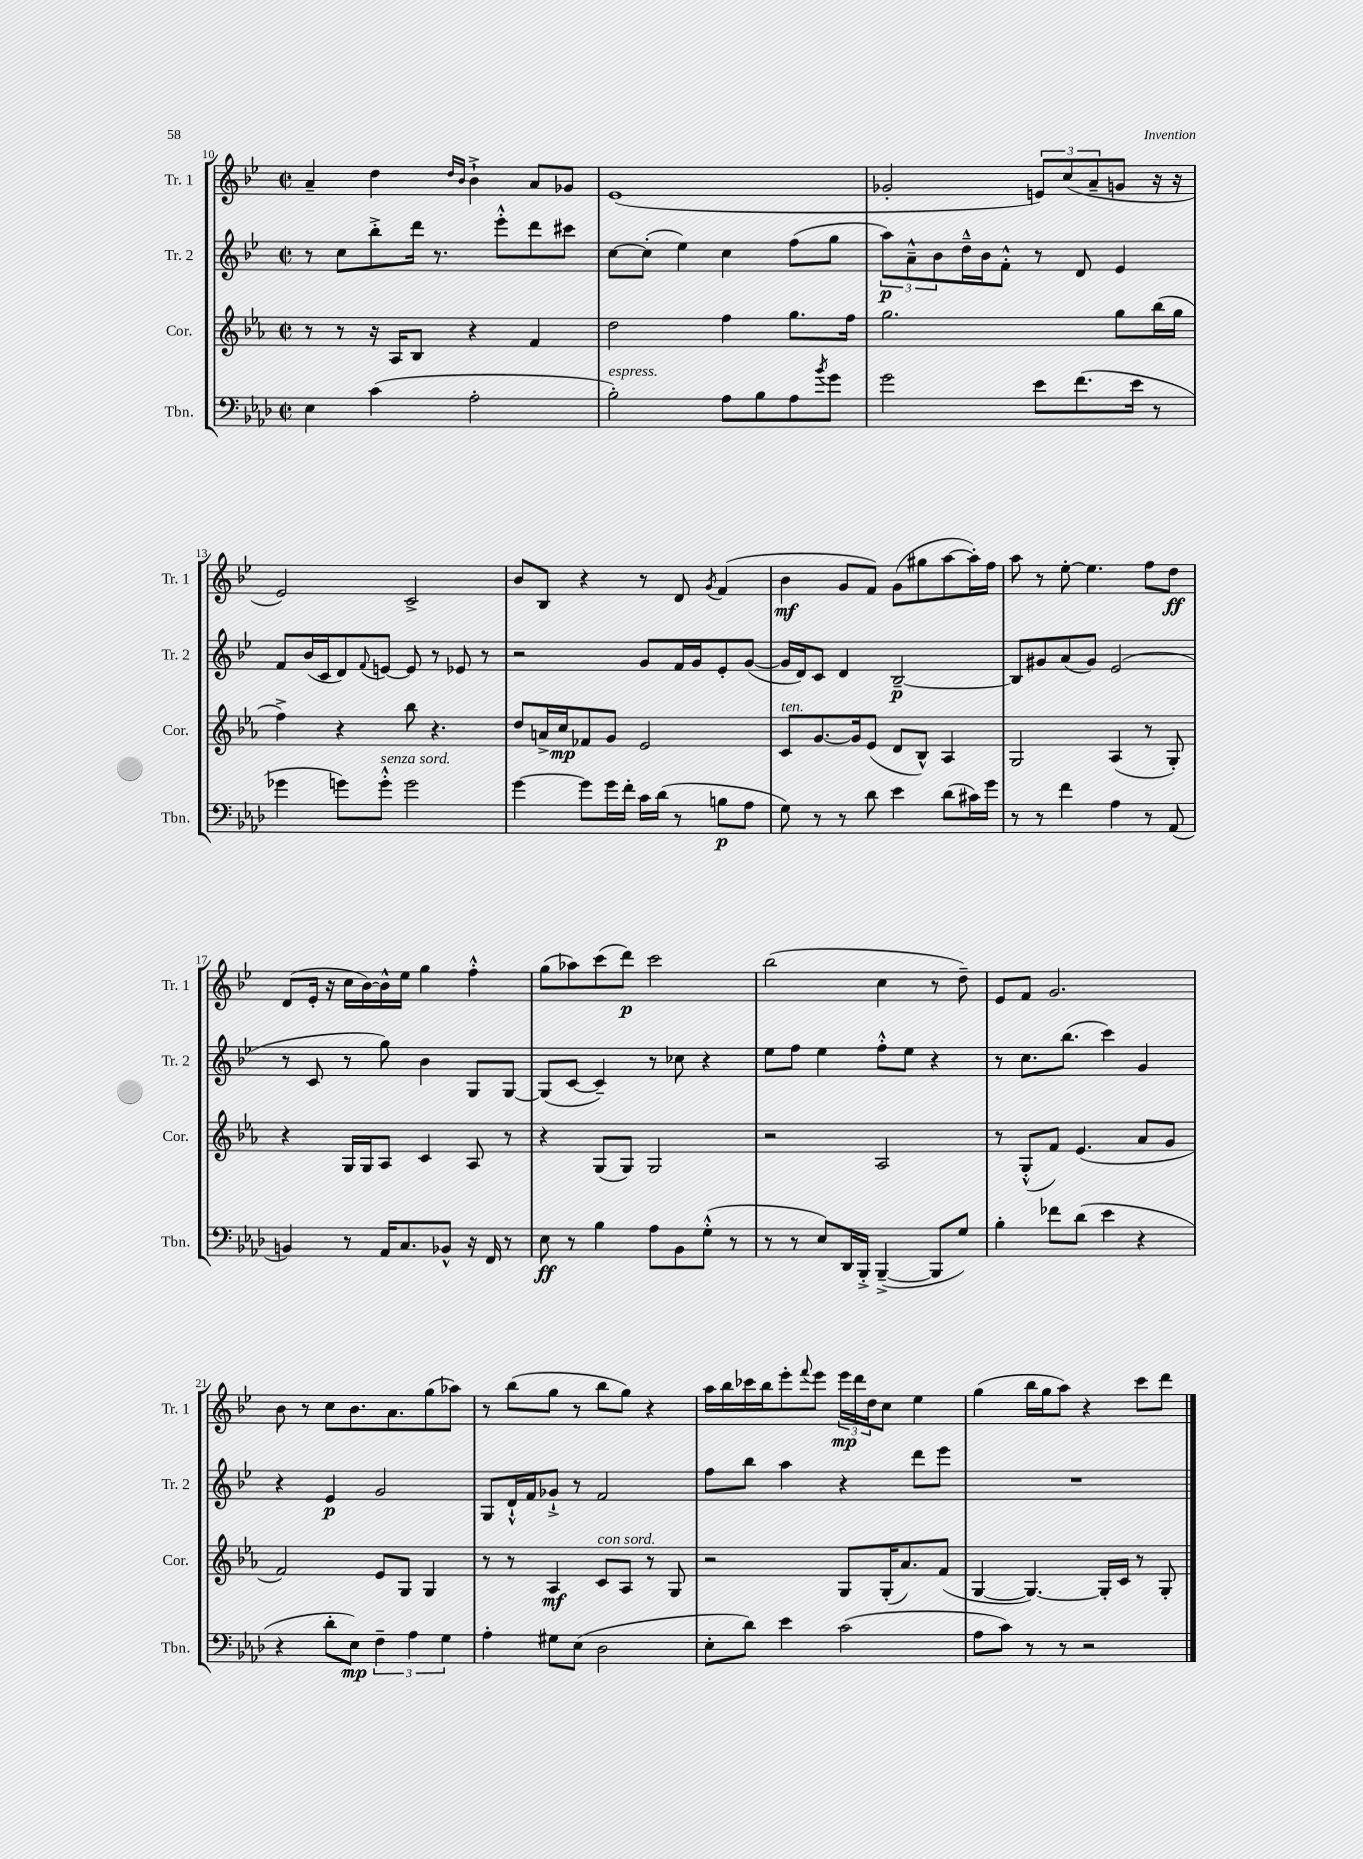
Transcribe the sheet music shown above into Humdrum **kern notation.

**kern	**kern	**kern	**kern
*staff4	*staff3	*staff2	*staff1
*clefF4	*clefG2	*clefG2	*clefG2
*k[b-e-a-d-]	*k[b-e-a-]	*k[b-e-]	*k[b-e-]
*M2/2	*M2/2	*M2/2	*M2/2
*met(c|)	*met(c|)	*met(c|)	*met(c|)
4E-	8r	8r	4a~
.	8r	8cc	.
(4c	16r	8bb-'^	4dd
.	16A-	.	.
.	8B-	16ddd	.
.	.	8.r	.
.	.	.	16qqdd
.	.	.	16qqb-
2A-'	4r	.	4b-`^
.	.	8eee-'^^	.
.	4f	8ddd	8a
.	.	8ccc#	8g-
=	=	=	=
2B-')	2dd	[8cc	(1e-
.	.	(8cc']	.
.	.	4ee-)	.
8A-	4ff	4cc	.
8B-	.	.	.
8A-	8.gg	(8ff	.
8qb-	.	.	.
8g	.	8gg	.
.	16ff	.	.
=	=	=	=
2g	2.gg	12aa)	2g-'
.	.	12a~^^	.
.	.	12b-	.
.	.	16dd~^^	.
.	.	16b-	.
.	.	8f'^^	.
8e-	.	8r	12e)
.	.	.	(12cc
(8.f	.	8d	.
.	.	.	12a~
.	8gg	4e-	8g
16e-	.	.	.
8r	(16bb-	.	16r
.	16gg	.	16r
=	=	=	=
4g-	4ff^)	8f	2e-)
.	.	(16b-	.
.	.	16c	.
8g)	4r	8d)	.
.	.	8qqf	.
8g'^^	.	[8e	.
2g	8bb-	8e]	2c^
.	4.r	8r	.
.	.	8e-	.
.	.	8r	.
=	=	=	=
[4g	8dd	2r	8b-
.	16a^	.	8B-
.	16cc	.	.
8g]	8f-	.	4r
16g	8g	.	.
16f'	.	.	.
16c	2e-	8g	8r
(16d-	.	.	.
8r	.	16f	8d
.	.	16g	.
.	.	.	8qg
8B	.	8e-'	(4f
8A-	.	([8g	.
=	=	=	=
8G)	8c	16g]	4b-
.	.	16d)	.
8r	[8.g	8c	.
8r	.	4d	8g
.	16g]	.	.
8d-	(8e-	.	8f)
4e-	8d	[2B-~	(8g
.	8B-^^)	.	8gg#
(8d-	4A-	.	[8aa
16c#)	.	.	16aa'])
16g	.	.	16ff
=	=	=	=
8r	2G	8B-]	8aa
8r	.	8g#	8r
4f	.	(8a	[8ee-'
.	.	8g#)	4.ee-]
4A-	(4A-	(2e-	.
8r	8r	.	8ff
(8AA-	8G')	.	8dd
=	=	=	=
4BB)	4r	8r	(8d
.	.	8c	16e-'
.	.	.	16r
8r	16G	8r	16cc
.	16G	.	[16b-)
16AA-	8A-	8gg)	16b-^^]
8.C	.	.	16ee-
.	4c	4b-	4gg
8BB-^^	.	.	.
16r	8A-	8G	4ff'^^
16FF	.	.	.
8r	8r	[8G	.
=	=	=	=
8E-	4r	(8G]	(8gg
8r	.	[8c	8aa-)
4B-	(8G	4c~])	(8ccc
.	8G)	.	8ddd)
8A-	2G	8r	2ccc
8BB-	.	8cc-	.
(8G'^^	.	4r	.
8r	.	.	.
=	=	=	=
8r	2r	8ee-	(2bb-
8r	.	8ff	.
8E-)	.	4ee-	.
16DD-	.	.	.
16BBB-'^	.	.	.
([4BBB-~^	2A-	8ff'^^	4cc
.	.	8ee-	.
8BBB-]	.	4r	8r
8G)	.	.	8dd~)
=	=	=	=
4B-'	8r	8r	8e-
.	(8G'^^	8.cc	8f
8f-	8f)	.	2.g
.	.	(8.bb-	.
(8d-	(4.e-	.	.
4e-	.	4ccc)	.
4r	8a-	4g	.
.	8g	.	.
=	=	=	=
4r	2f)	4r	8b-
.	.	.	8r
8d-'	.	4e-	8cc
8E-)	.	.	8.b-
6F~	8e-	2g	.
.	.	.	8.a
.	8G	.	.
6A-	.	.	.
.	4G	.	(8gg
6G	.	.	.
.	.	.	8aa-)
=	=	=	=
4A-'	8r	8G	8r
.	8r	16d`^^	(8bb-
.	.	16f	.
8G#	4A-	8g-`^	8gg
(8E-	.	8r	8r
2D-	8c	2f	8bb-
.	8A-	.	8gg)
.	8r	.	4r
.	8G	.	.
=	=	=	=
8E-'	2r	8ff	16aa
.	.	.	16bb-
8d-)	.	8bb-	16ccc-
.	.	.	16bb-
4e-	.	4aa	8eee-'
.	.	.	8qqfff
.	.	.	8eee-
(2c	8G	4r	24eee-
.	.	.	24ddd
.	.	.	24dd
.	(16G'	.	8cc
.	8.a-)	.	.
.	.	8ddd	4ee-
.	(8f	8eee-	.
=	=	=	=
8A-	[4G	1r	(4gg
8c)	.	.	.
8r	4.G_)	.	16bb-
.	.	.	16gg
8r	.	.	8aa)
2r	.	.	4r
.	16G']	.	.
.	16c	.	.
.	8r	.	8ccc
.	8G'	.	8ddd
==	==	==	==
*-	*-	*-	*-
